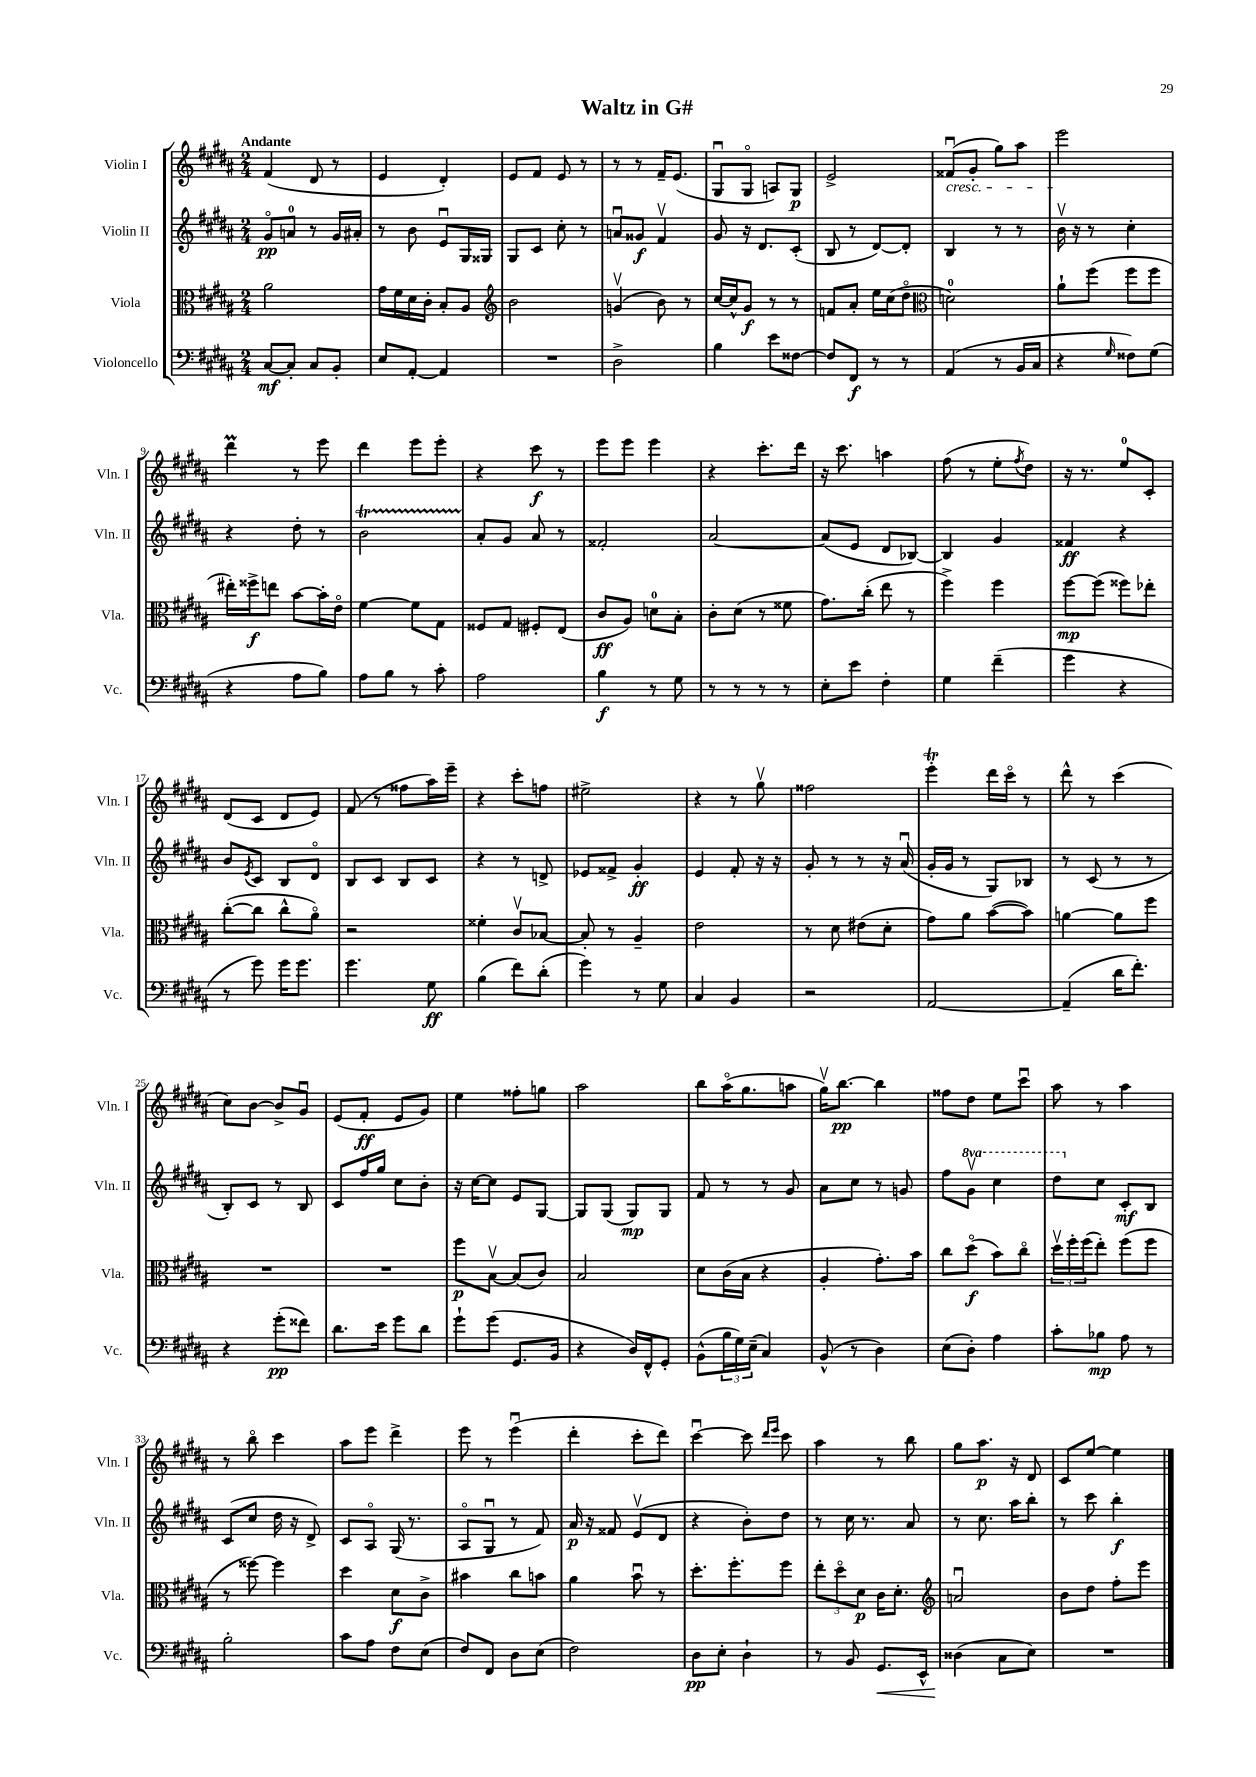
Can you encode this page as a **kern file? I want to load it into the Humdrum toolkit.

**kern	**kern	**kern	**kern
*staff4	*staff3	*staff2	*staff1
*clefF4	*clefC3	*clefG2	*clefG2
*k[f#c#g#d#a#]	*k[f#c#g#d#a#]	*k[f#c#g#d#a#]	*k[f#c#g#d#a#]
*M2/4	*M2/4	*M2/4	*M2/4
[8C#	2a#	8g#o	(4f#
8C#']	.	8a	.
8C#	.	8r	8d#
8BB'	.	16g#	8r
.	.	16a#'	.
=	=	=	=
8E	16g#	8r	4e
.	16f#	.	.
[8AA#'	16d#	8b	.
.	16c#'	.	.
4AA#]	8B'	8eu	4d#')
.	8A#	16G#	.
.	.	16G##	.
=	=	=	=
*	*clefG2	*	*
2r	2b	8G#	8e
.	.	8c#	8f#
.	.	8cc#'	8e
.	.	8r	8r
=	=	=	=
2D#^	(4gv	8au	8r
.	.	8g##	8r
.	8b)	4f#v	16f#~
.	.	.	(8.e
.	8r	.	.
=	=	=	=
4B	[16cc#	8g#	8G#u
.	16cc#^^]	.	.
.	8g#	16r	8G#o
.	.	8.d#	.
8e	8r	.	8A)
[8F##	8r	(8c#'	8G#
=	=	=	=
8F##]	8f	8B	2e^
8FF#	8a#'	8r	.
8r	16ee	[8d#)	.
.	(16cc#	.	.
8r	8dd#o	8d#']	.
=	=	=	=
*	*clefC3	*	*
(4AA#	2d)	4B	(8f##u
.	.	.	8g#'
8r	.	8r	8gg#)
16BB	.	8r	8aa#
16C#	.	.	.
=	=	=	=
4r	8a#`	16bv	2eee
.	.	16r	.
.	(8ff#	8r	.
16qqG#	.	.	.
8F##)	8ff#	4cc#'	.
(8G#	8ff#	.	.
=	=	=	=
4r	16ee#')	4r	4ddd#
.	16ff##^	.	.
.	8ee	.	.
8A#	[8b	8dd#'	8r
8B)	16b']	8r	8eee
.	16eo	.	.
=	=	=	=
8A#	[4f#	2b	4ddd#
8B	.	.	.
8r	8f#]	.	8eee
8c#'	8G#	.	8eee'
=	=	=	=
2A#	8F##	8a#'	4r
.	8G#	8g#	.
.	8F#'	8a#	8ccc#
.	(8E	8r	8r
=	=	=	=
4B	8c#	2f##'	8eee
.	8A#)	.	8eee
8r	8d	.	4eee
8G#	8B'	.	.
=	=	=	=
8r	8c#'	[2a#	4r
8r	(8d#	.	.
8r	8r	.	8.ccc#'
8r	8f##	.	.
.	.	.	16ddd#
=	=	=	=
8E'	8.g#)	(8a#]	16r
.	.	.	8.ccc#
8e	.	8e	.
.	(16cc#'	.	.
4F#'	8ee	8d#	4aa
.	8r	[8B-)	.
=	=	=	=
4G#	4ff#^)	4B-]	(8ff#
.	.	.	8r
(4f#~	4ff#	4g#	8ee'
.	.	.	8qff#
.	.	.	8dd#)
=	=	=	=
4g#	[8ff#	4f##	16r
.	.	.	8.r
.	(8ff#]	.	.
4r	8ff##)	4r	8ee
.	8ee-'	.	8c#'
=	=	=	=
8r	([8cc#'	8b	(8d#
.	.	8qe	.
8g#)	8cc#]	8c#	8c#
16g#	8cc#^^	8B	8d#
8.g#	.	.	.
.	8a#o)	8d#o	8e)
=	=	=	=
4.g#	2r	8B	(8f#
.	.	8c#	8r
.	.	8B	8ff##
8G#	.	8c#	16aa#)
.	.	.	16eee~
=	=	=	=
(4B	4f##'	4r	4r
8f#)	8c#v	8r	8ccc#'
(8d#'	[8B-	8d^	8ff
=	=	=	=
4g#)	8B-']	8e-	2ee#^
.	8r	8f##^	.
8r	4A#~	4g#'	.
8G#	.	.	.
=	=	=	=
4C#	2e	4e	4r
4BB	.	8f#'	8r
.	.	16r	8gg#v
.	.	16r	.
=	=	=	=
2r	8r	8g#'	2ff##
.	8d#	8r	.
.	(8e#	8r	.
.	8d#'	16r	.
.	.	(16a#u	.
=	=	=	=
[2AA#	8g#)	16g#'	4eee'
.	.	16g#	.
.	8a#	8r	.
.	([8b	8G#)	16ddd#
.	.	.	16ccc#o
.	8b])	8B-	8r
=	=	=	=
(4AA#~]	[4a	8r	8ddd#^^
.	.	(8c#	8r
16d#	8a]	8r	(4ccc#
8.f#')	.	.	.
.	8ff#	8r	.
=	=	=	=
4r	2r	8B')	8cc#)
.	.	8c#	[8b
(8g#'	.	8r	8b^]
8f##)	.	8B	8g#u
=	=	=	=
8.d#	2r	8c#	(8e
.	.	16ff#	8f#'
16e	.	16gg#	.
8g#	.	8cc#	8e
8d#	.	8b'	8g#)
=	=	=	=
8g#`	8ff#	16r	4ee
.	.	[16cc#	.
(8g#	[8Bv	8cc#]	.
8.GG#	(8B]	8e	8ff##'
.	8c#)	[8G#	8gg
16BB	.	.	.
=	=	=	=
4r	2B	8G#]	2aa#
.	.	(8G#	.
16D#)	.	8G#)	.
16FF#^^	.	.	.
8GG#'	.	8G#	.
=	=	=	=
(8BB^^	8d#	8f#	8bb
24B	(16c#	8r	(16aa#o
24G#)	.	.	.
.	16B	.	8.gg#
(24E~	.	.	.
4C#)	4r	8r	.
.	.	8g#	8aa
=	=	=	=
(8BB^^	4A#'	8a#	16gg#v)
.	.	.	[8.bb
8r	.	8cc#	.
4D#)	8.g#')	8r	4bb]
.	.	8g	.
.	16b	.	.
=	=	=	=
(8E	8cc#	8ff#	8ff##
8D#')	(8dd#o	8gg#v	8dd#
4A#	8b)	4ccc#	8ee
.	8cc#o	.	8ccc#u
=	=	=	=
8c#'	24dd#v	8ddd#	8aa#
.	24ff#'	.	.
.	(24ff#	.	.
8B-	8ee')	8cc#	8r
8A#	(8ff#	8c#'	4aa#
8r	8ff#	8B	.
=	=	=	=
2B'	8r	(8c#	8r
.	[8ff##)	8cc#	8bbo
.	4ff##]	16dd#	4ccc#
.	.	16r	.
.	.	8d#^)	.
=	=	=	=
8c#	4dd#	8c#	8aa#
8A#	.	8A#o	8eee
8F#	8d#	(16G#	4ddd#^
.	.	8.r	.
(8E	8c#^	.	.
=	=	=	=
8F#)	4b#	8A#o	8eee
8FF#	.	8G#u	8r
8D#	8cc#	8r	(4eeeu
(8E	8b	8f#)	.
=	=	=	=
2F#)	4a#	16a#	4ddd#'
.	.	16r	.
.	.	8f##	.
.	8bu	(8ev	8ccc#'
.	8r	8d#	8ddd#)
=	=	=	=
8D#	8.dd#'	4r	[4ccc#u
8E'	.	.	.
.	8.ff#'	.	.
4D#`	.	8b')	8ccc#]
.	.	.	16qqddd#
.	.	.	16qqeee
.	8ff#	8dd#	8ccc#
=	=	=	=
8r	12ee'	8r	4aa#
.	12dd#o	.	.
8BB	.	16cc#	.
.	12d#	.	.
.	.	8.r	.
8.GG#	16c#	.	8r
.	8.d#'	.	.
.	.	8a#	8bb
16EE^^	.	.	.
=	=	=	=
*	*clefG2	*	*
(4D##	2au	8r	8gg#
.	.	8.cc#	8.aa#
8C#	.	.	.
.	.	16aa#	16r
8E)	.	8bb'	8d#
=	=	=	=
2r	8b	8r	8c#
.	8dd#	8ccc#	[8ee
.	8ff#'	4bb'	4ee]
.	8eee	.	.
==	==	==	==
*-	*-	*-	*-
